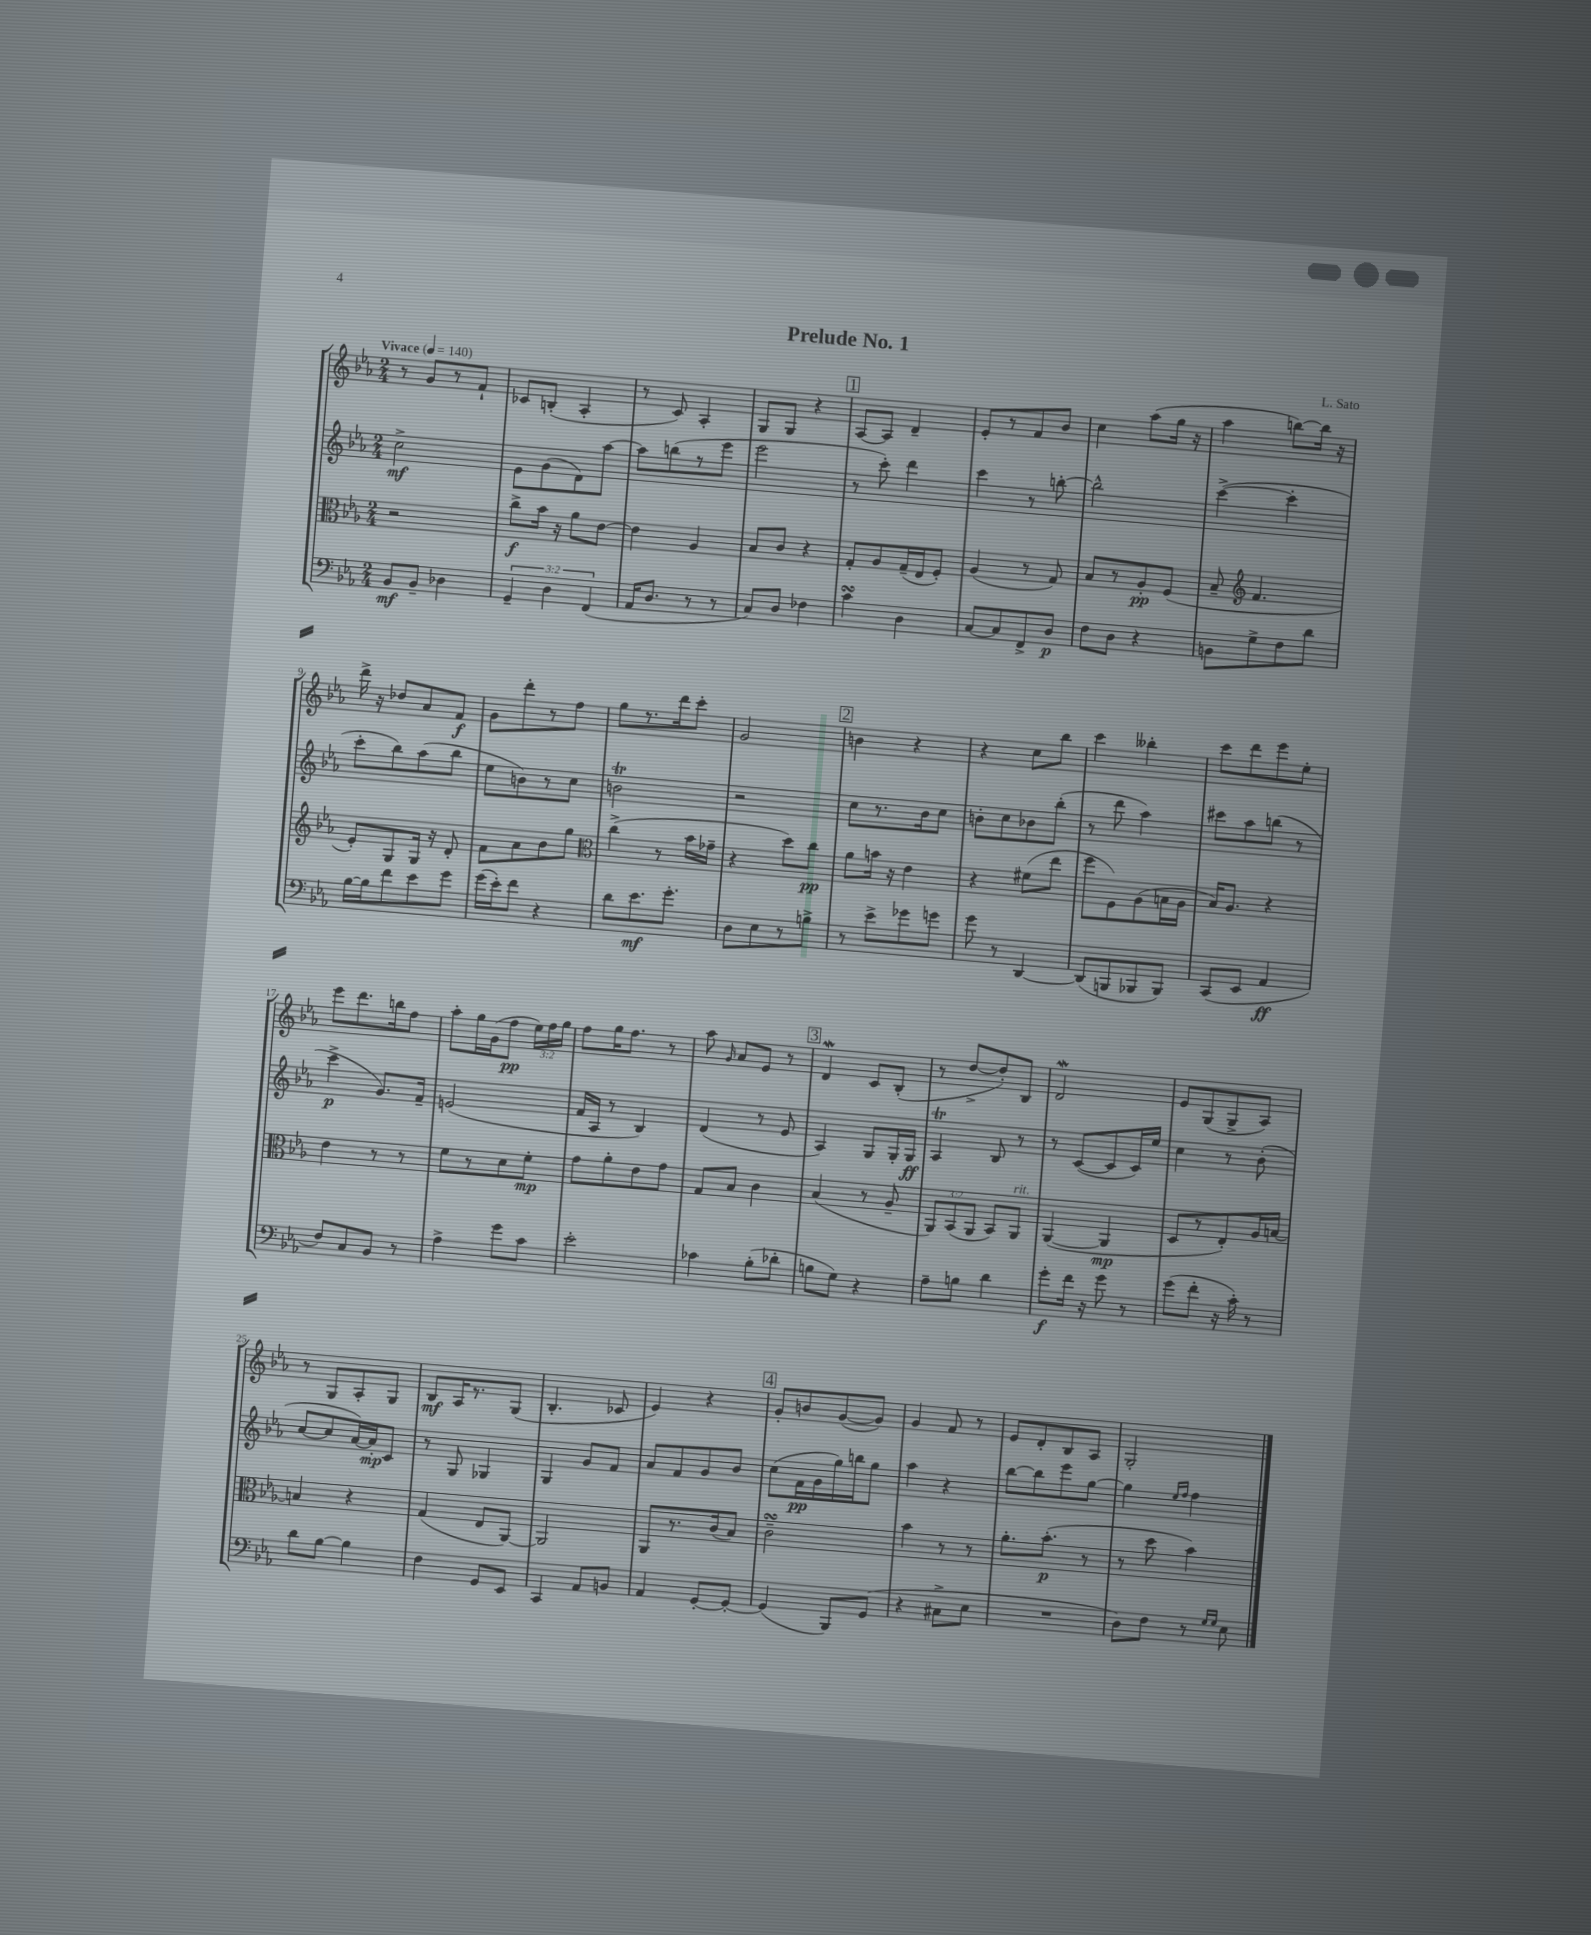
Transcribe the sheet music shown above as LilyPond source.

\header { title = "Prelude No. 1" composer = "L. Sato" }
<<
\new StaffGroup <<
\new Staff = "s0" {
    \clef treble \key ees \major \numericTimeSignature \time 2/4 \override Staff.TupletNumber.text = #tuplet-number::calc-fraction-text \tempo "Vivace" 4 = 140
    \autoBeamOff r8 g'8[ r8 f'8]-! |
    ces'8[ b8]-.( aes4-. |
    r8 c'8) aes4-. |
    g8[ g8] r4 |
    \mark \markup { \box "1" } aes8[~ aes8] d'4-- |
    ees'8[-. r8 f'8 bes'8] |
    c''4 aes''8[( g''16] r16 |
    aes''4 b''8[~) b''16] r16 |
    d'''16-> r16 des''8[ aes'8 f'8]\f |
    g'8[ d'''8-. r8 f''8] |
    g''8[ r8. d'''16 c'''8]-. |
    g'2 |
    \mark \markup { \box "2" } b'4 r4 |
    r4 c''8[ bes''8] |
    c'''4 beses''4-. |
    c'''8[ d'''8 ees'''8 ees''8]-. |
    ees'''8[ d'''8. b''16 f''8] |
    aes''8[-. g''16 g'16( f''8]\pp \tuplet 3/2 { ees''16[) f''16 g''16] } |
    f''8[ g''16 f''8.] r8 |
    aes''8 \grace { g'16 } aes'8[ ees'8] r8 |
    \mark \markup { \box "3" } d'4\mordent c'8[ bes8]-.( |
    r8 d''8[~-> d''8-.) bes8] |
    d'2\mordent |
    ees'8[ g8( g8-> aes8]) |
    r8 g8[ aes8-. g8] |
    bes8[\mf aes16 r8. g8]( |
    bes4.-. ces'8 |
    ees'4) r4 |
    \mark \markup { \box "4" } g'8[-. b'8 g'8~( g'8]) |
    g'4 f'8 r8 |
    ees'8[ d'8-. bes8 aes8] |
    g2-. \bar "|." |
}
\new Staff = "s1" {
    \clef treble \key ees \major \numericTimeSignature \time 2/4
    \autoBeamOff c''2->\mf |
    ees'8[ g'8( d'8) aes''8]~ |
    aes''8[ b''8( r8 ees'''8] |
    ees'''2 |
    \mark \markup { \box "1" } r8 c'''8-.) d'''4 |
    c'''4 r8 b''8~-. |
    b''2-^ |
    c'''4~->( c'''4-. |
    c'''8[-. bes''8) aes''8( bes''8] |
    ees''8[ b'8) r8 c''8] |
    b'2\trill |
    r2 |
    \mark \markup { \box "2" } c''8[ r8. bes'16 c''8] |
    b'8[-. c''8 bes'8 bes''8]-.( |
    r8 d'''8 aes''4) |
    cis'''8[ aes''8 b''8]( r8 |
    c'''4->\p g'8.[) f'16]-- |
    e'2( |
    f'16[ aes16] r8 bes4) |
    d'4( r8 ees'8 |
    \mark \markup { \box "3" } aes4) g8[ g16-. g16]\ff |
    aes4\trill bes8 r8 |
    r8 c'8[~( c'8 c'16) ees''16] |
    c''4 r8 bes'8-.( |
    c''8[~ c''8 aes'16~) aes'16-.\mp c'8] |
    r8 g8 ges4 |
    g4 g'8[ f'8] |
    aes'8[ f'8 g'8 bes'8] |
    \mark \markup { \box "4" } c''8[( f'16\pp g'16 g''16) b''16 g''8] |
    aes''4 r4 |
    bes''8[~ bes''8 ees'''8 g''8]~ |
    g''4 \grace { ees''16[ f''16] } f''4 \bar "|." |
}
\new Staff = "s2" {
    \clef alto \key ees \major \numericTimeSignature \time 2/4 \override Staff.TupletNumber.text = #tuplet-number::calc-fraction-text
    \autoBeamOff r2 |
    c''8[->\f bes'16] r16 aes'8[ ees'8]~ |
    ees'4 aes4 |
    bes8[ c'8] r4 |
    \mark \markup { \box "1" } g8[-. aes8 g16--( ees16 f8]-.) |
    aes4( r8 g8) |
    bes8[ r8 aes8-.\pp f8]( |
    bes8-- \clef treble f'4. |
    ees'8[-.) g8 g16] r16 d'8-. |
    f'8[ aes'8 bes'8 g''8] |
    \clef alto c''4->( r8 bes'16[ ges'16]-- |
    r4 d''8[) c''8]\pp |
    \mark \markup { \box "2" } aes'8[ b'16] r16 ees'4 |
    r4 fis'8[( ees''8] |
    f''8[ f8) aes8( b16 aes16] |
    bes16[) aes8.] r4 |
    ees'4 r8 r8 |
    f'8[ r8 d'8 f'8]-.\mp |
    g'8[ aes'8-. ees'8 g'8] |
    g8[ bes8] c'4 |
    \mark \markup { \box "3" } bes4( r8 aes8-- |
    \tuplet 3/2 { aes,8[) bes,8( aes,8] } bes,8[) aes,8]^\markup { \italic "rit." } |
    aes,4~( aes,4\mp |
    d8[ r8 ees8-.) aes16 b16]~ |
    b4 r4 |
    g4( ees8[ aes,8]~) |
    aes,2 |
    aes,8[ r8. c'16( bes8]) |
    \mark \markup { \box "4" } c'2--\turn |
    bes'4 r8 r8 |
    aes'8.[-. bes'8.]-.\p( r8 |
    r8 d''8 bes'4) \bar "|." |
}
\new Staff = "s3" {
    \clef bass \key ees \major \numericTimeSignature \time 2/4 \override Staff.TupletNumber.text = #tuplet-number::calc-fraction-text
    \autoBeamOff bes,8[\mf bes,8]-- des4 |
    \tuplet 3/2 { g,4-- d4 f,4( } |
    aes,16[ d8.] r8 r8 |
    c8[) d8] fes4 |
    \mark \markup { \box "1" } c'4\turn d4 |
    c8[~ c8 f,8-> d8]\p |
    f8[ d8] r4 |
    b,8[ g8-> f8 d'8] |
    bes16[~ bes16 f'8 ees'8 g'8] |
    g'16[( ees'16-.) f'8] r4 |
    d'8[ ees'8.\mf g'8.]-. |
    d8[ ees8 r8 b8]-> |
    \mark \markup { \box "2" } r8 ees'8[-> ges'8 g'8] |
    g'8 r8 d,4~ |
    d,8[( b,,8 bes,,8 bes,,8]) |
    c,8[( ees,8] aes,4\ff |
    f8[) c8 bes,8] r8 |
    aes4-> g'8[ c'8] |
    ees'2-. |
    ces'4 bes8[-.( des'8]-. |
    \mark \markup { \box "3" } b8[ g8]) r4 |
    aes8[-- b8] d'4 |
    g'8[-.\f f'16] r16 g'8 r8 |
    g'8[( f'8]-. r16 c'16-.) r8 |
    d'8[ bes8]~ bes4 |
    f4 g,8[ ees,8] |
    c,4 aes,8[ b,8] |
    aes,4 g,8[~-. g,8]~-. |
    \mark \markup { \box "4" } g,4( bes,,8[) g,8]( |
    r4 cis8[-> ees8] |
    R2 |
    d8[) f8] r8 \grace { g16[ g16] } ees8 \bar "|." |
}
>>
>>
